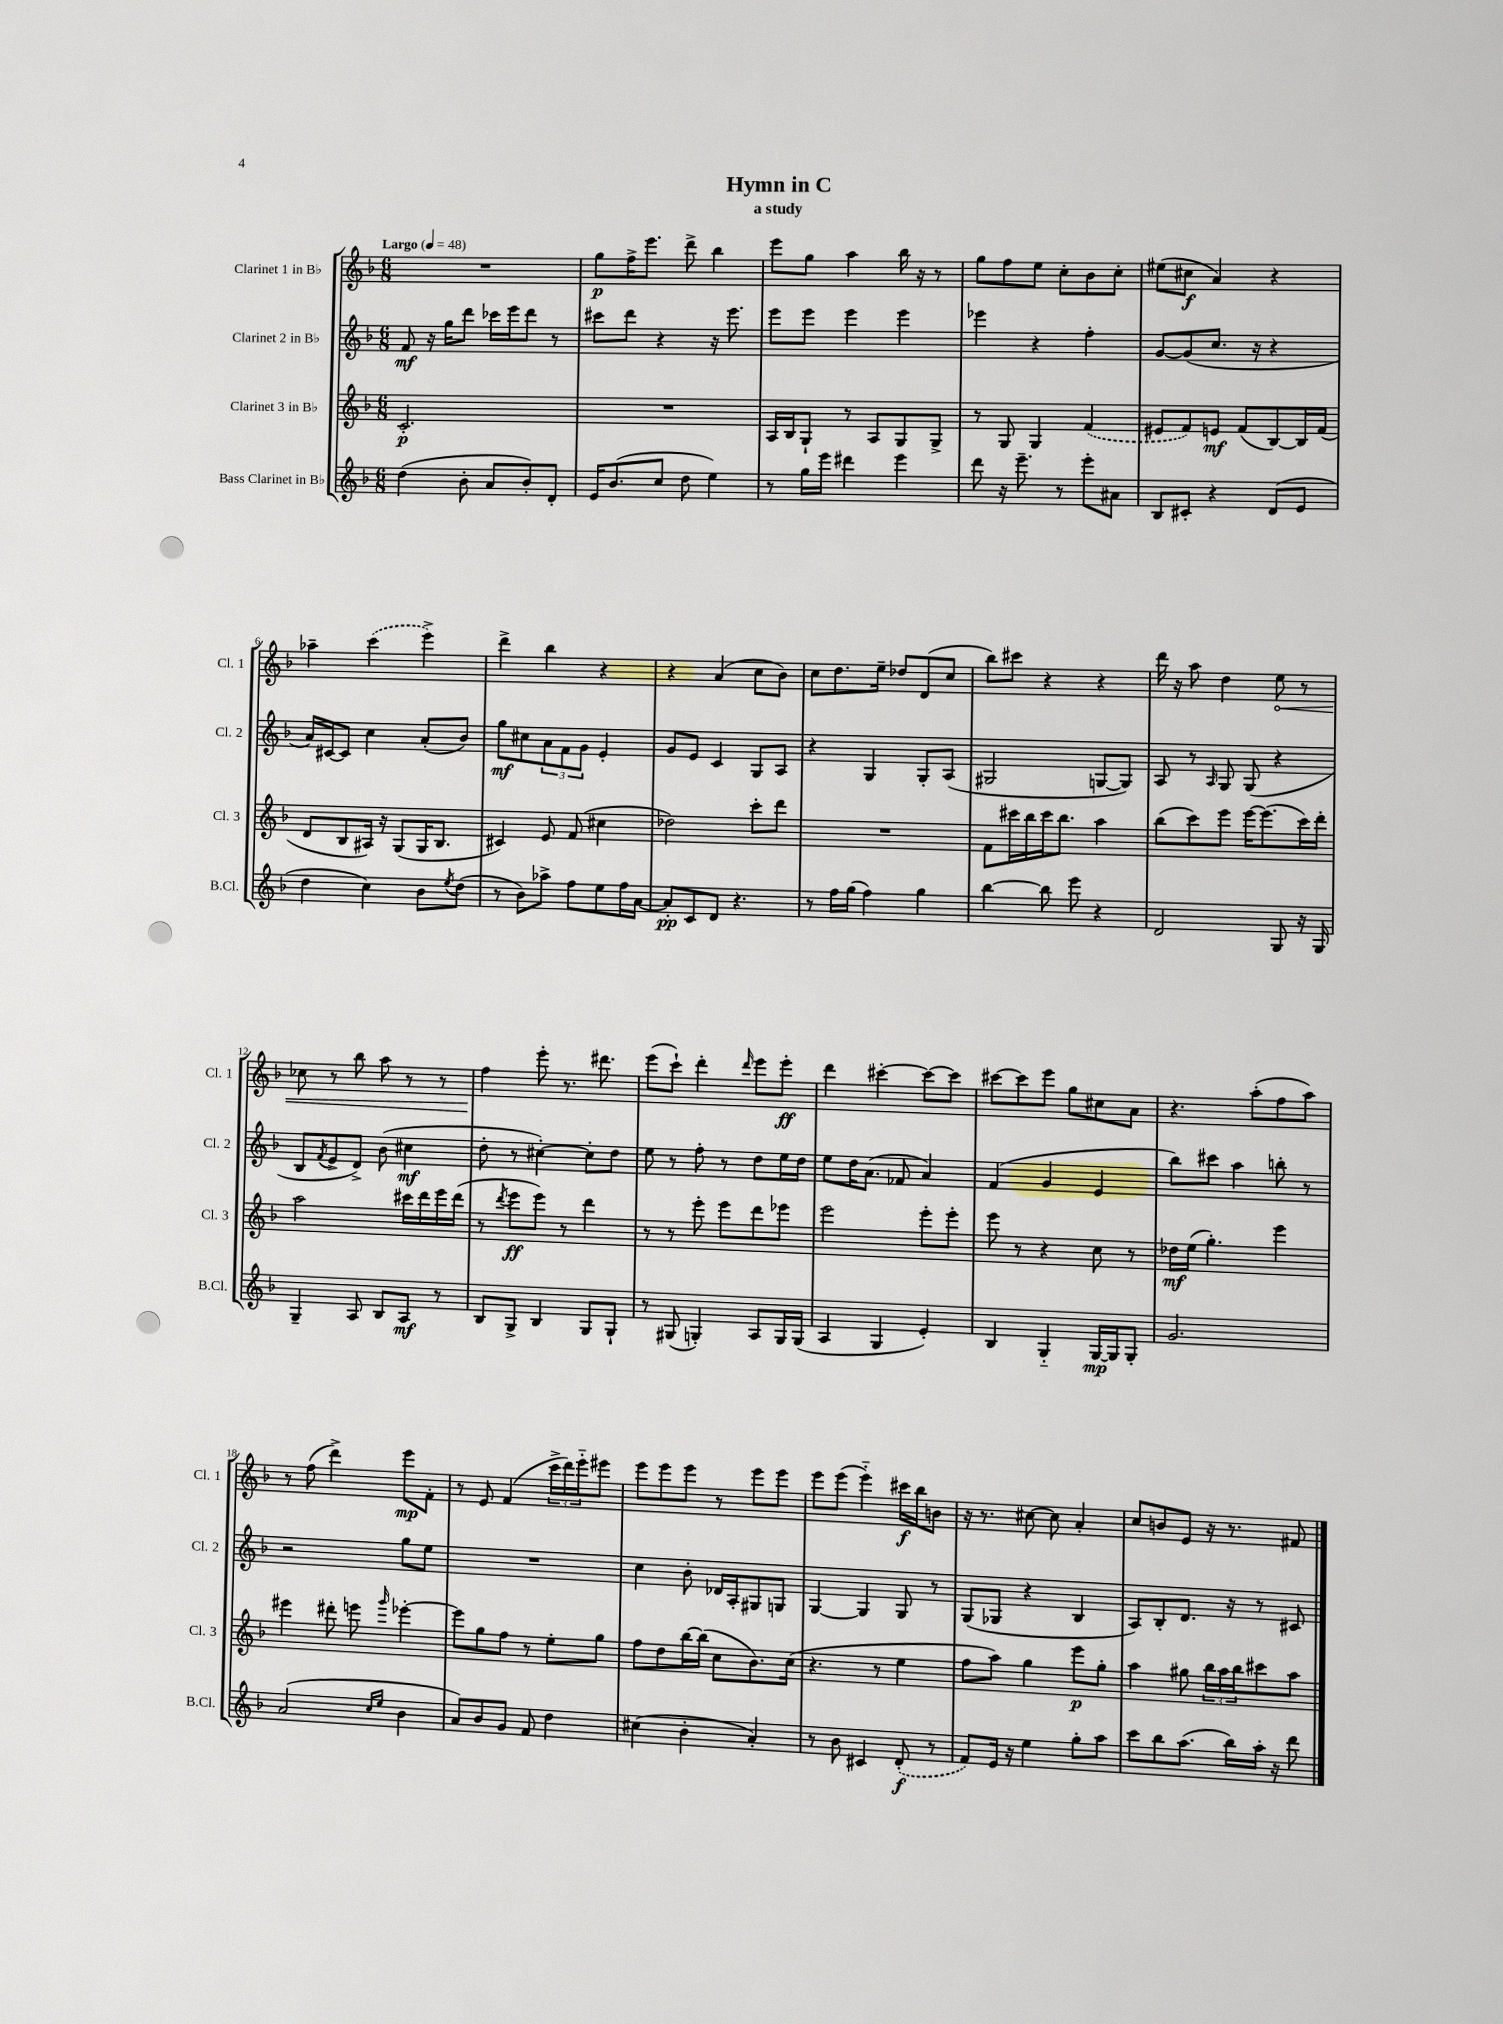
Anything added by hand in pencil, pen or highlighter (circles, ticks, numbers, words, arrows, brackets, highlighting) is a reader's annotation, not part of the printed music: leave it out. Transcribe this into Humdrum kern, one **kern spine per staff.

**kern	**dynam	**kern	**dynam	**kern	**dynam	**kern	**dynam
*part4	*part4	*part3	*part3	*part2	*part2	*part1	*part1
*staff4	*staff4	*staff3	*staff3	*staff2	*staff2	*staff1	*staff1
*I"Bass Clarinet in B♭	*	*I"Clarinet 3 in B♭	*	*I"Clarinet 2 in B♭	*	*I"Clarinet 1 in B♭	*
*I'B.Cl.	*	*I'Cl. 3	*	*I'Cl. 2	*	*I'Cl. 1	*
*clefG2	*	*clefG2	*	*clefG2	*	*clefG2	*
*k[b-]	*	*k[b-]	*	*k[b-]	*	*k[b-]	*
*M6/8	*	*M6/8	*	*M6/8	*	*M6/8	*
*MM48	*	*MM48	*	*MM48	*	*MM48	*
=1	=1	=1	=1	=1	=1	=1	=1
!	!	!	!	!	!	!LO:TX:a:B:t=Largo	!
(4dd\	.	2.c'/	p	8f/	mf	2.r	.
.	.	.	.	16r	.	.	.
.	.	.	.	16gg\KL	.	.	.
8b-'\	.	.	.	8ddd\J	.	.	.
8a/L	.	.	.	16ccc-X\LL	.	.	.
.	.	.	.	16eee\J	.	.	.
8b-'/)	.	.	.	8ddd\J	.	.	.
8d'/J	.	.	.	8r	.	.	.
=2	=2	=2	=2	=2	=2	=2	=2
16e/KL	.	2.r	.	8ccc#X\L	.	8gg\L	p
(8.b-/	.	.	.	.	.	.	.
.	.	.	.	8ddd\J	.	16ff^\K	.
.	.	.	.	.	.	8.eee\J	.
8cc/J	.	.	.	4r	.	.	.
8dd\	.	.	.	.	.	8ddd^\	.
4ee\)	.	.	.	16r	.	4bb-\	.
.	.	.	.	8.eee\	.	.	.
=3	=3	=3	=3	=3	=3	=3	=3
8r	.	16A/LL	.	8eee\L	.	8eee\L	.
.	.	16B-/J	.	.	.	.	.
16gg\LL	.	8G`/J	.	8eee\J	.	8gg\J	.
16eee\JJ	.	.	.	.	.	.	.
4ddd#X\	.	8r	.	4eee\	.	4aa\	.
.	.	8A/L	.	.	.	.	.
4eee\	.	8G/	.	4eee\	.	16bb-\	.
.	.	.	.	.	.	16r	.
.	.	8G^/J	.	.	.	8r	.
=4	=4	=4	=4	=4	=4	=4	=4
8ddd\	.	8r	.	4eee-X\	.	8gg\L	.
16r	.	8G/	.	.	.	8ff\	.
8.eee~\	.	.	.	.	.	.	.
.	.	4G/	.	4r	.	8ee\J	.
8r	.	.	.	.	.	8cc'\L	.
8eee'\L	.	(4f/	.	4ff'\	.	8b-\	.
8a#X\J	.	.	.	.	.	8cc'\J	.
=5	=5	=5	=5	=5	=5	=5	=5
8B-/L	.	8e#X/L	.	[8g/L	.	(8ee#X\L	.
8c#X'/J	.	8f/)	.	(8g/]	.	8cc#X\J	f
4r	.	8en/J	mf	8.cc/J	.	4a/)	.
.	.	(8f/L	.	.	.	.	.
.	.	.	.	16r	.	.	.
(8d/L	.	[8B-/)	.	4r	.	4r	.
8e/J	.	16B-/L]	.	.	.	.	.
.	.	(16f/JJ	.	.	.	.	.
!!LO:LB:g=z
=6	=6	=6	=6	=6	=6	=6	=6
4dd\	.	8d/L	.	16a/LL)	.	4aa-X~\	.
.	.	.	.	[16c#X/J	.	.	.
.	.	8B-/	.	8c#/J]	.	.	.
4cc\)	.	16A#X/Jk)	.	4cc\	.	(4ccc\	.
.	.	16r	.	.	.	.	.
.	.	(8G/L	.	.	.	.	.
8b-\L	.	16G/K	.	(8a'/L	.	4eee^\)	.
.	.	8.B-/J	.	.	.	.	.
8qee/	.	.	.	.	.	.	.
(8dd\J	.	.	.	8b-/J)	.	.	.
=7	=7	=7	=7	=7	=7	=7	=7
8r	.	4c#X/)	.	8gg\L	mf	4ddd^\	.
8b-\L)	.	.	.	8cc#X\	.	.	.
8aa-X^\J	.	8e/	.	12a\	.	4bb-\	.
.	.	.	.	12f\	.	.	.
8ff\L	.	(8f/	.	.	.	.	.
.	.	.	.	12g\J	.	.	.
8ee\	.	4cc#X\	.	4e'/	.	4r	.
16ff\L	.	.	.	.	.	.	.
[16a\JJ	.	.	.	.	.	.	.
=8	=8	=8	=8	=8	=8	=8	=8
8a'/L]	pp	2dd-X\)	.	8g/L	.	4r	.
8c/	.	.	.	8e/J	.	.	.
8d/J	.	.	.	4c/	.	(4a/	.
4.r	.	.	.	.	.	.	.
.	.	8ccc'\L	.	8G/L	.	8cc\L	.
.	.	8ddd\J	.	8A/J	.	8b-\J)	.
=9	=9	=9	=9	=9	=9	=9	=9
8r	.	2.r	.	4r	.	8cc\L	.
16ff\LL	.	.	.	.	.	8.dd\	.
(16gg\JJ	.	.	.	.	.	.	.
4ff\)	.	.	.	4G/	.	.	.
.	.	.	.	.	.	16ee~\Jk	.
.	.	.	.	.	.	8dd-X/L	.
4gg\	.	.	.	8G'/L	.	(8d/	.
.	.	.	.	(8A/J	.	8cc/J	.
=10	=10	=10	=10	=10	=10	=10	=10
[4bb-\	.	8f\L	.	2G#X/	.	8bb-\L)	.
.	.	16ccc#X\L	.	.	.	8ccc#X\J	.
.	.	16bb-\	.	.	.	.	.
8bb-\]	.	16ccc#\J	.	.	.	4r	.
.	.	8.bb-\J	.	.	.	.	.
8eee\	.	.	.	.	.	.	.
4r	.	4aa\	.	[8Gn/L	.	4r	.
.	.	.	.	8G/J])	.	.	.
=11	=11	=11	=11	=11	=11	=11	=11
2d/	.	(8bb-\L	.	8A/	.	16ddd\	.
.	.	.	.	.	.	16r	.
.	.	8ccc\)	.	8r	.	8aa\	.
.	.	.	.	16qqA/	.	.	.
.	.	8eee\J	.	8G/	.	4dd\	.
.	.	[16eee\KL	.	(8G/	.	.	.
.	.	(8.eee\]	.	.	.	.	.
!	!	!	!	!	!	!	!LO:HP:b
8G/	.	.	.	4r	.	8ee\	<
16r	.	16ccc\L)	.	.	.	8r	.
16G/	.	16ddd'\JJ	.	.	.	.	.
!!LO:LB:g=z
=12	=12	=12	=12	=12	=12	=12	=12
4G~/	.	2aa\	.	8B-/L	.	8cc-X\	.
.	.	.	.	8qf/	.	.	.
.	.	.	.	8e^/	.	8r	.
8A/	.	.	.	8d^/J)	.	8bb-\	.
8B-/L	.	.	.	(8b-\	.	8aa\	.
8A/J	mf	16ccc#X\LL	.	4cc#X\	mf	8r	.
.	.	16ddd\	.	.	.	.	.
8r	.	16eee\	.	.	.	8r	.
.	.	(16ddd\JJ	.	.	.	.	.
=13	=13	=13	=13	=13	=13	=13	=13
8B-/L	.	8r	.	8dd'\	.	4ff\	.
.	.	8qddd/	.	.	.	.	.
8G^/J	.	8eee\L	ff	8r	.	.	.
4B-/	.	8eee\J)	.	[4cc#X'\)	.	8eee'\	[
.	.	8r	.	.	.	8.r	.
8G/L	.	4ddd\	.	8cc#'\L]	.	.	.
.	.	.	.	.	.	8.ddd#X\	.
8G`/J	.	.	.	8dd\J	.	.	.
=14	=14	=14	=14	=14	=14	=14	=14
8r	.	8r	.	8ee\	.	(8eee\L	.
(8G#X/	.	8r	.	8r	.	8ccc`\J)	.
4Gn'/)	.	8eee'\	.	8ff'\	.	4ddd'\	.
.	.	8eee\L	.	8r	.	.	.
.	.	.	.	.	.	16qqddd/	.
8A/L	.	8ddd\	.	8dd\L	.	8eee\L	.
16G/L	.	8eee-X\J	.	16ee\L	.	8eee'\J	ff
(16G/JJ	.	.	.	16dd\JJ	.	.	.
=15	=15	=15	=15	=15	=15	=15	=15
4A/	.	2eee\	.	8ee\L	.	4ddd\	.
.	.	.	.	16dd\K	.	.	.
.	.	.	.	(8.a\J	.	.	.
4G/	.	.	.	.	.	[4ccc#X'\	.
.	.	.	.	8f-X/	.	.	.
4e'/)	.	8eee'\L	.	4a/)	.	8ccc#\L_	.
.	.	8eee'\J	.	.	.	8ccc#\J]	.
=16	=16	=16	=16	=16	=16	=16	=16
4B-/	.	8eee\	.	(4f/	.	[8ccc#X\L	.
.	.	8r	.	.	.	8ccc#\]	.
4G/	.	4r	.	4g/	.	8eee\J	.
.	.	.	.	.	.	8gg\L	.
[16G/LL	mp	8cc\	.	4e/	.	8cc#X\	.
16G/J]	.	.	.	.	.	.	.
8G'/J	.	8r	.	.	.	8a\J	.
=17	=17	=17	=17	=17	=17	=17	=17
2.g/	.	16dd-X\LL	mf	8bb-\L)	.	4.r	.
.	.	(16ee\JJ	.	.	.	.	.
.	.	4.gg'\)	.	8ccc#X\J	.	.	.
.	.	.	.	4aa\	.	.	.
.	.	.	.	.	.	(8aa'\L	.
.	.	4eee\	.	8bbn'\	.	8ff\	.
.	.	.	.	8r	.	8aa\J)	.
!!LO:LB:g=z
=18	=18	=18	=18	=18	=18	=18	=18
(2a/	.	4eee#X\	.	2r	.	8r	.
.	.	.	.	.	.	(8ff\	.
.	.	8ddd#X'\	.	.	.	4ddd^\)	.
.	.	8eeen\	.	.	.	.	.
16qqcc/LL	.	.	.	.	.	.	.
16qqee/JJ	.	16qqggg/	.	.	.	.	.
4b-\	.	[4eee-X'\	.	8gg\L	.	8eee\L	mp
.	.	.	.	8ee\J	.	8f'\J	.
=19	=19	=19	=19	=19	=19	=19	=19
8a/L)	.	8eee-\L]	.	2.r	.	8r	.
8b-/	.	8gg\	.	.	.	8e/	.
8g/J	.	8ff\J	.	.	.	(4f/	.
8f/	.	8r	.	.	.	.	.
4dd\	.	8ee'\L	.	.	.	24ccc^\LL	.
.	.	.	.	.	.	24ddd\)	.
.	.	.	.	.	.	24eee\J	.
.	.	8gg\J	.	.	.	8eee#X\J	.
=20	=20	=20	=20	=20	=20	=20	=20
(4cc#X\	.	8ff\L	.	4cc\	.	8eee\L	.
.	.	8dd\	.	.	.	8eee\	.
4b-'\	.	[16bb-\L	.	8b-'\	.	8eee\J	.
.	.	(16bb-\JJ]	.	.	.	.	.
.	.	8cc\L	.	16d-X/LL	.	8r	.
.	.	.	.	16A'/J	.	.	.
4a'/)	.	8.b-\)	.	8G#X/	.	8eee\L	.
.	.	.	.	8Gn/J	.	8eee\J	.
.	.	(16cc\Jk	.	.	.	.	.
=21	=21	=21	=21	=21	=21	=21	=21
8r	.	4.r	.	[4G/	.	8eee\L	.
8b-\	.	.	.	.	.	(8eee\J	.
4c#X/	.	.	.	4G/]	.	4eee\)	.
.	.	8r	.	.	.	.	.
(8d'/	f	4ee\	.	8G/	.	16ccc#X\LL	f
.	.	.	.	.	.	16bb-\J	.
8r	.	.	.	8r	.	8bn\J	.
=22	=22	=22	=22	=22	=22	=22	=22
8f/L)	.	8ff\L	.	(8G/L	.	16r	.
.	.	.	.	.	.	8.r	.
16e/Jk	.	8aa\J)	.	8G-X/J	.	.	.
16r	.	.	.	.	.	.	.
4ee\	.	4gg\	.	4r	.	[8cc#X\	.
.	.	.	.	.	.	8cc#\]	.
8gg'\L	.	8eee\L	p	4B-/	.	4a'/	.
8aa\J	.	8gg'\J	.	.	.	.	.
=23	=23	=23	=23	=23	=23	=23	=23
8ccc\L	.	4aa\	.	8A/L)	.	8cc/L	.
8bb-\	.	.	.	8B-'/	.	8bn/	.
(8.aa\J	.	8gg#X\	.	8.d/J	.	8e/J	.
.	.	24bb-\LL	.	.	.	16r	.
.	.	24aa\	.	.	.	.	.
16bb-\LL)	.	.	.	16r	.	8.r	.
.	.	24bb-\J	.	.	.	.	.
16aa'\JJ	.	8ccc#X\	.	8r	.	.	.
16r	.	.	.	.	.	.	.
8ddd\	.	8aa\J	.	8c#X/	.	8f#X/	.
==	==	==	==	==	==	==	==
*-	*-	*-	*-	*-	*-	*-	*-
